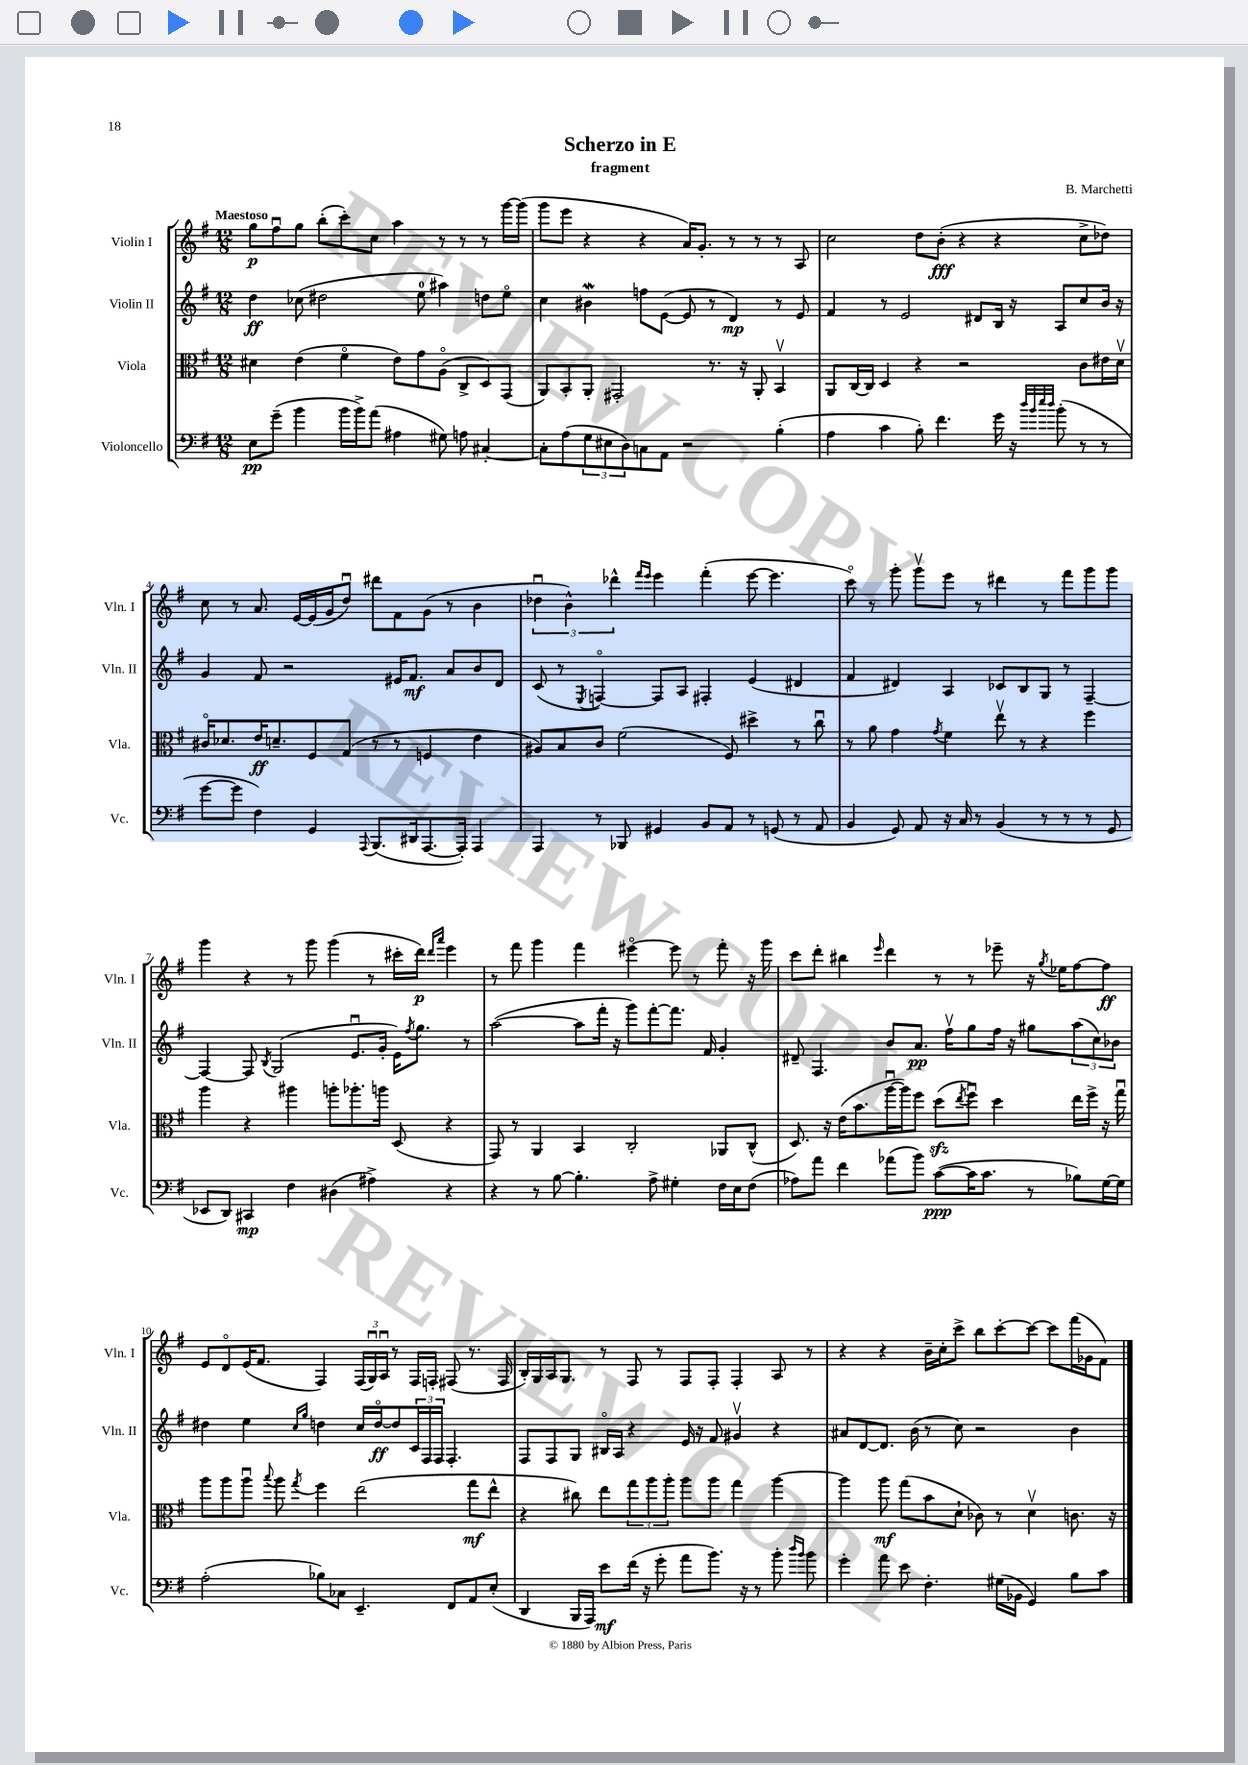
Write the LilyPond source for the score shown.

\header { title = "Scherzo in E" composer = "B. Marchetti" subtitle = "fragment" }
<<
\new StaffGroup <<
\new Staff = "s0" \with { instrumentName = "Violin I" shortInstrumentName = "Vln. I" } {
    \clef treble \key g \major \numericTimeSignature \time 12/8 \tempo "Maestoso"
    g''8\p fis''8\downbow g''8 b''8-.( c'''8-.) c''8 a''4 r8 r8 r8 g'''16~ g'''16( |
    g'''8 e'''8 r4 r4 a'16) g'8.-. r8 r8 r8 a8 |
    c''2 d''8 b'8-.\fff( r4 r4 c''8-> des''8) |
    c''8 r8 a'8. e'16~ e'16( g'16 d''8\downbow) dis'''8 fis'8 g'8( r8 b'4 |
    \tuplet 3/2 { des''4\downbow b'4-^) des'''4-^ } \grace { fis'''16 e'''16 } e'''4 fis'''4-.( e'''8~ e'''4. |
    c'''8\flageolet) r8 g'''8-. g'''8\upbow e'''8 r8 dis'''4 r8 fis'''8 g'''8 g'''8 |
    g'''4 r4 r8 g'''8 g'''4( r8 cis'''16-. d'''16\p) \grace { d'''16 a'''16 } e'''4 |
    r8 fis'''8 g'''4 fis'''4 eis'''4~\flageolet eis'''8 r8 fis'''8-. r16 g'''16 |
    c'''8 d'''8-. bis''4 \grace { e'''16 } d'''4 r8 r8 ees'''8-- r16 \acciaccatura { g''8 } ees''16 fis''8~ fis''8\ff |
    e'8 d'8\flageolet e'16( fis'8. fis4) \tuplet 3/2 { fis16( g16\downbow) a16\downbow } r8 fis16 f16-. fis8( r8. fis16 |
    b16-.) g16 a16 g8. r8 fis8 r8 fis8 fis8-. fis4-. a8 r8 |
    r4 r4 b'16-- c''16-. c'''8-> b''8 c'''8~-. c'''8~ c'''8 fis'''16( ges'16 fis'8) \bar "|." |
}
\new Staff = "s1" \with { instrumentName = "Violin II" shortInstrumentName = "Vln. II" } {
    \clef treble \key g \major \numericTimeSignature \time 12/8
    d''4\ff ces''8( dis''2 e''8-0 ais''4) d''8 e''8\flageolet |
    c''4 bis'4\mordent f''8 e'8~( e'8 r8 d'4\mp) r8 e'8 |
    fis'4 r8 e'2 dis'8 b16 r16 a8 c''8 b'16 r16 |
    g'4 fis'8 r2 eis'16 fis'8.\mf a'8 b'8 d'8 |
    c'8( r8 \acciaccatura { e8 } f4~\flageolet) f8 a8 fis4-. e'4( dis'4 |
    fis'4 dis'4) a4 ces'8 b8 g8 r8 fis4~-- |
    fis4~ fis8 \acciaccatura { b8 } g2( e'8.\downbow g'16-. e'16) \acciaccatura { fis''8 } g''8. r8 |
    a''2~( a''8 fis'''16-. r16 g'''8) fis'''8~-. fis'''8. fis'16 g'4-. |
    dis'8-- fis4. b'8 a'8.\pp fis''16\upbow g''8 fis''16 r16 gis''8 \tuplet 3/2 { a''8( c''8) bes'8 } |
    dis''4 e''4 \grace { c''16 g''16 } d''4 c''16 d''16~\flageolet\ff d''8 \tuplet 3/2 { c'16 fis16 fis16 } fis4.-. |
    fis8 fis8 g8 bis16\flageolet a16 r4 e'16 r16 fis'8 gis'4\upbow r4 |
    ais'8 d'8~ d'8. b'16( r8 c''8) r2 b'4 \bar "|." |
}
\new Staff = "s2" \with { instrumentName = "Viola" shortInstrumentName = "Vla." } {
    \clef alto \key g \major \numericTimeSignature \time 12/8
    dis'4 e'4( fis'4\flageolet e'8) g'8 a8\flageolet( c8-> d8) g,8( |
    a,8) b,8-. a,8-. gis,2-. r8. r16 a,8-. b,4\upbow |
    a,8 c16~ c16 d4 r4 r2 c'8 eis'16 d'16\upbow |
    cis'16\flageolet des'8. e'16\ff d'8.-- fis8 g8( r8 r8 f4 e'4 |
    ais8) b8 c'8 fis'2( fis8) dis''4-> r8 c''8\downbow |
    r8 a'8 g'4 \acciaccatura { g'8 } fis'4 e''8\upbow r8 r4 fis''4 |
    a''4 r4 ais''4 a''8-. aes''8.-. a''16 d8( r4 |
    g,8) r8 a,4 b,4 c2-. aes,8 c8-^( |
    d8.) r16 e'16( b'8. a''16~\downbow a''16) fis''8 d''8\sfz( \acciaccatura { e''8 } fis''8\downbow) d''4 e''16 fis''16-> r16 g''16\downbow |
    a''8 a''8 a''8\downbow \appoggiatura { b''8 } a''8 \acciaccatura { g''8 } fis''4 e''2( g''8\mf e''8-^ |
    r4 cis''8) e''8 \tuplet 3/2 { g''8 a''8 a''8-. } a''8 a''8 g''4 a''4~ |
    a''4 a''8\mf g''8( b'8 d'8-! ces'8) r8 d'4\upbow c'8. r16 \bar "|." |
}
\new Staff = "s3" \with { instrumentName = "Violoncello" shortInstrumentName = "Vc." } {
    \clef bass \key g \major \numericTimeSignature \time 12/8
    e8\pp g'8--( b'4 b'16 b'16->) a'8( ais4 gis8) a8 cis4~-. |
    cis8-. a8( \tuplet 3/2 { g8 eis8 d8) } c8 a,8 r2 b4-.( |
    a4 c'4 b8-.) fis'4. g'16 r16 \grace { d''32 b'32 e''32 d''32 } b'8-.( r8 r8 |
    g'8~ g'8 fis4) g,4 \appoggiatura { a,,8 } b,,8.( dis,16 a,,8.~ a,,16-.) a,,4 |
    a,,4 r8 bes,,8 gis,4 b,8 a,8 r8 g,8( r8 a,8 |
    b,4 g,8) a,8 r16 c16 r8 b,4( r8 r8 r8 g,8 |
    ees,8 d,8) cis,4\mp fis4 dis4( ais4->) r4 |
    r4 r8 b8~ b4.-. a8-> gis4-. fis16 e16 fis8( |
    aes8) a'8 fis'4 aes'8( b'8) c'8~\ppp( c'16 c'8. r8 bes8) g16~ g16 |
    a2-.( bes8) ces8 e,4.-- fis,8 a,8 e8-.( |
    d,4 b,,16 a,,16) e'8\mf fis'16( r16 g'8-. a'8 b'8.) r16 r8 b'8-. \grace { d''16 b'16 } b'8 |
    g'4-. a'8 e'8 fis4.-. gis16( bes,16 g,4) b8 c'8 \bar "|." |
}
>>
>>
